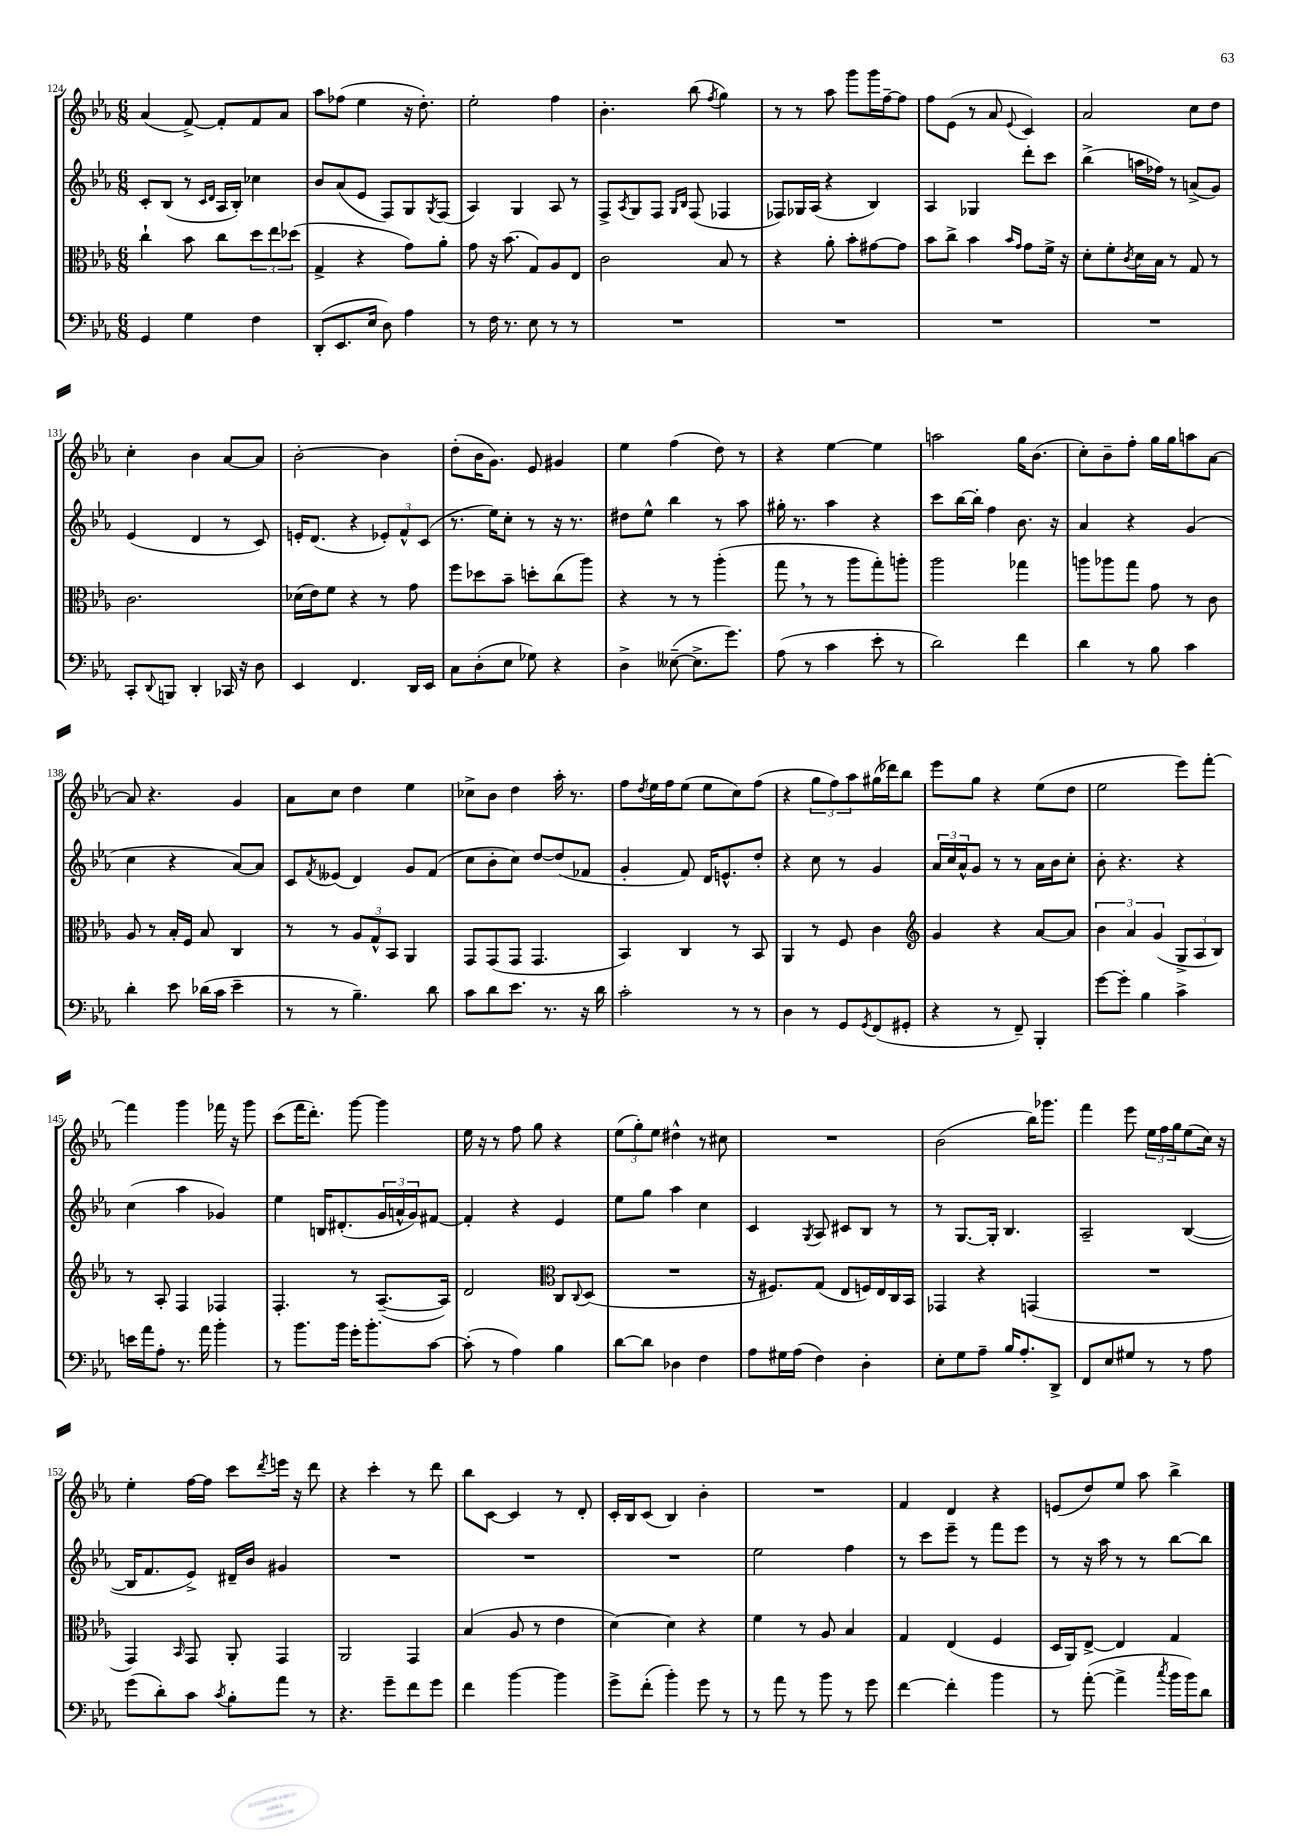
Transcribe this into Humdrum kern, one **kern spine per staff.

**kern	**kern	**kern	**kern
*staff4	*staff3	*staff2	*staff1
*clefF4	*clefC3	*clefG2	*clefG2
*k[b-e-a-]	*k[b-e-a-]	*k[b-e-a-]	*k[b-e-a-]
*M6/8	*M6/8	*M6/8	*M6/8
4GG	4cc`	8c'	(4a-
.	.	(8B-	.
4G	8b-	8r	[8f^)
.	.	16qqc	.
.	.	16qqd	.
.	8cc	16A-	8f']
.	.	16B-')	.
4F	12dd	4cc-	8f
.	12ee-	.	.
.	.	.	8a-
.	(12dd-	.	.
=	=	=	=
(8DD'	4G^	8b-	8aa-
8.EE-	.	(8a-	(8ff-
.	4r	8e-	4ee-
16E-	.	.	.
8D)	.	8F)	.
4A-	8g)	8G	16r
.	.	.	8.dd')
.	.	8qG	.
.	8a-'	(8F	.
=	=	=	=
8r	8g	4A-)	2ee-'
16F	16r	.	.
8.r	(8.b-	.	.
.	.	4G	.
8E-	8G)	.	.
8r	8A-	8A-	4ff
8r	8E-	8r	.
=	=	=	=
2.r	2c	8F^	4.b-'
.	.	8qA-	.
.	.	8G	.
.	.	8F	.
.	.	16qqG	.
.	.	16qqB-	.
.	.	(8F	(8bb-
.	.	.	8qff
.	8B-	4F-	4gg)
.	8r	.	.
=	=	=	=
2.r	4r	8F-)	8r
.	.	16G-	8r
.	.	(16A-	.
.	8a-'	4r	8aa-
.	8b-'	.	8ggg
.	[8g#	4B-)	16ggg
.	.	.	[16ff~
.	8g#]	.	8ff]
=	=	=	=
2.r	8b-	4A-	8ff
.	8cc^	.	(8e-
.	4b-	4G-	8r
.	.	.	8a-
.	16qqb-	.	.
.	16qqg	.	8qqe-
.	8g	8ddd'	4c)
.	16f^	8ccc	.
.	16r	.	.
=	=	=	=
2.r	8d'	(4bb-^	2a-
.	8f'	.	.
.	8qc	.	.
.	16d	16aa	.
.	16B-	16ff-)	.
.	8r	8r	.
.	8G	(8a^	8cc
.	8r	8g)	8dd
=	=	=	=
8CC'	2.c	(4e-	4cc'
8qqDD	.	.	.
8BBB	.	.	.
4DD'	.	4d	4b-
16CC-	.	8r	[8a-
16r	.	.	.
8D	.	8c)	8a-]
=	=	=	=
4EE-	(16d-	16e'	[2b-'
.	16e-)	(8.d	.
.	8f	.	.
4.FF	4r	4r	.
.	8r	12e-')	4b-]
.	.	12f^^	.
16DD	8g	.	.
.	.	(12c	.
16EE-	.	.	.
=	=	=	=
8C	8ff	8.r	(8dd'
(8D'	8dd-	.	16b-
.	.	16ee-)	8.g)
8E-	8b-~	8cc'	.
8G-)	8dd'	8r	8e-
4r	(8cc	16r	4g#
.	.	8.r	.
.	8aa-)	.	.
=	=	=	=
4D^	4r	8dd#	4ee-
.	.	8ee-^^	.
([8E--~	8r	4bb-	(4ff
8.E--^]	8r	.	.
.	(4aa-'	8r	8dd)
8.g)	.	.	.
.	.	8aa-	8r
=	=	=	=
(8A-	8gg	16gg#'	4r
.	.	8.r	.
8r	8r	.	.
4c	8r	4aa-	[4ee-
.	8aa-	.	.
8e-'	8gg')	4r	4ee-]
8r	8aa'	.	.
=	=	=	=
2d)	2aa-	8ccc	2aa
.	.	[16bb-	.
.	.	16bb-']	.
.	.	4ff	.
4f	4gg-	8.b-	16gg
.	.	.	(8.b-
.	.	16r	.
=	=	=	=
4d	8aa	4a-	8cc')
.	8aa-	.	8b-~
8r	8gg	4r	8ff'
8B-	8g	.	16gg
.	.	.	16gg
4c	8r	(4g	8aa
.	8c	.	[8a-
=	=	=	=
4d'	8A-	4cc	8a-]
.	8r	.	4.r
8e-	16B-'	4r	.
.	16F	.	.
(16d-	8B-	.	.
16c	.	.	.
4e-~	4C	[8a-)	4g
.	.	8a-]	.
=	=	=	=
8r	8r	8c	8a-
.	.	8qf	.
8r	8r	(8e--	8cc
4.B-~)	12A-	4d)	4dd
.	12G^^	.	.
.	12BB-	.	.
.	4AA-	8g	4ee-
8d	.	(8f	.
=	=	=	=
8c	8GG	8cc	8cc-^
8d	(8GG	8b-'	8b-
8.e-	8GG	8cc)	4dd
.	4.GG	[8dd	.
8.r	.	.	.
.	.	(8dd]	16aa-'
.	.	.	8.r
16r	.	8f-	.
16d	.	.	.
=	=	=	=
2c'	4BB-)	4g'	8ff
.	.	.	8qdd
.	.	.	16ee-
.	.	.	16ff
.	4C	8f)	(8ee-
.	.	16d	8ee-
.	.	8.e^^	.
8r	8r	.	8cc)
8r	8BB-	8dd'	(8ff
=	=	=	=
4D	4AA-	4r	4r
8r	8r	8cc	12gg
.	.	.	12ff)
8GG	8F	8r	.
.	.	.	12aa-
8qGG	.	.	.
(8FF	4c	4g	(16gg#
.	.	.	16ddd-)
8GG#'	.	.	8bb-
=	=	=	=
*	*clefG2	*	*
4r	4g	24a-	8eee-
.	.	24cc	.
.	.	24a-^^	.
.	.	8g	8gg
8r	4r	8r	4r
8FF~)	.	8r	.
4BBB-'	[8a-	16a-	(8ee-
.	.	16b-	.
.	8a-]	8cc'	8dd
=	=	=	=
[8g	6b-	8b-'	2ee-
8g']	.	4.r	.
.	6a-	.	.
4B-	.	.	.
.	(6g	.	.
4c^	12G^	4r	8eee-)
.	12A-	.	.
.	.	.	[8fff'
.	12B-)	.	.
=	=	=	=
16e	8r	(4cc	4fff]
16a-	.	.	.
8A-'	8A-'	.	.
8.r	4F	4aa-	4ggg
16a-	.	.	.
4b-'	4F-	4g-)	16fff-
.	.	.	16r
.	.	.	8ggg
=	=	=	=
8r	4.F'	4ee-	(8ccc
8.b-	.	.	16fff
.	.	.	8.ddd')
.	.	16B	.
16b-	.	(8.d#'	.
16g'	8r	.	[8ggg
8.b-'	.	.	.
.	([8.A-~	24g	4ggg]
.	.	24a^^	.
.	.	24g)	.
[8c	.	[8f#	.
.	16A-])	.	.
=	=	=	=
(8c']	2d	4f#']	16ee-
.	.	.	16r
8r	.	.	8r
4A-)	.	4r	8ff
.	.	.	8gg
*	*clefC3	*	*
4B-	8C	4e-	4r
.	8qqC	.	.
.	(8D	.	.
=	=	=	=
[8d	2.r	8ee-	(12ee-
.	.	.	12gg')
8d]	.	8gg	.
.	.	.	12ee-
4D-	.	4aa-	4dd#^^
4F	.	4cc	8r
.	.	.	8cc#
=	=	=	=
8A-	16r	4c	2.r
.	8.F#)	.	.
16G#	.	.	.
(16A-	.	.	.
.	.	8qG	.
4F)	(8G	8A-	.
.	8E-	8c#	.
4D'	16F)	8B-	.
.	16E-	.	.
.	16C	8r	.
.	16BB-	.	.
=	=	=	=
8E-'	4GG-	8r	(2b-
8G	.	[8.G	.
8A-~	4r	.	.
.	.	16G']	.
16B-	.	4.B-	.
8.A-'	.	.	.
.	(4GG	.	16bb-)
.	.	.	8.ggg-
8DD^	.	.	.
=	=	=	=
8FF	2.r	2A-~	4fff
8E-	.	.	.
8G#	.	.	8eee-
8r	.	.	24ee-
.	.	.	24ff
.	.	.	24gg
8r	.	([4B-	(8ee-
8A-	.	.	16cc)
.	.	.	16r
=	=	=	=
(8g	4GG)	16B-]	4ee-'
.	.	8.f	.
8d')	.	.	.
.	16qqBB-	.	.
8c	8GG	8e-^)	[16ff
.	.	.	16ff]
8qc	.	.	.
8B-'	8AA-'	16d#~	8ccc
.	.	16b-	.
.	.	.	8qddd
8a-	4GG	4g#	16eee
.	.	.	16r
8r	.	.	8ddd
=	=	=	=
4.r	2AA-	2.r	4r
.	.	.	4ccc'
8g~	.	.	.
8f	4GG	.	8r
8g	.	.	8ddd
=	=	=	=
4f	(4B-	2.r	8bb-
.	.	.	[8c
[4b-	8A-	.	4c]
.	8r	.	.
4b-]	4e-	.	8r
.	.	.	8d'
=	=	=	=
8g^	[4d)	2.r	16c'
.	.	.	16B-
(8f'	.	.	(8c
4b-')	4d]	.	4B-)
8g	4r	.	4b-'
8r	.	.	.
=	=	=	=
8r	4f	2ee-	2.r
8a-	.	.	.
8r	8r	.	.
8b-	8A-	.	.
8r	4B-	4ff	.
8g	.	.	.
=	=	=	=
[4f	4G	8r	4f
.	.	8ccc	.
4f']	(4E-	8eee-~	4d
.	.	8r	.
4b-	4F	8fff	4r
.	.	8eee-	.
=	=	=	=
8r	16D	8r	(8e
.	16AA-)	.	.
([8a-'	[8E-^	16r	8dd)
.	.	16aa-	.
4a-^]	4E-]	8r	8ee-
.	.	8r	8aa-
8qcc	.	.	.
16b-	4G	[8bb-	4bb-^
16b-)	.	.	.
8d	.	8bb-]	.
==	==	==	==
*-	*-	*-	*-
